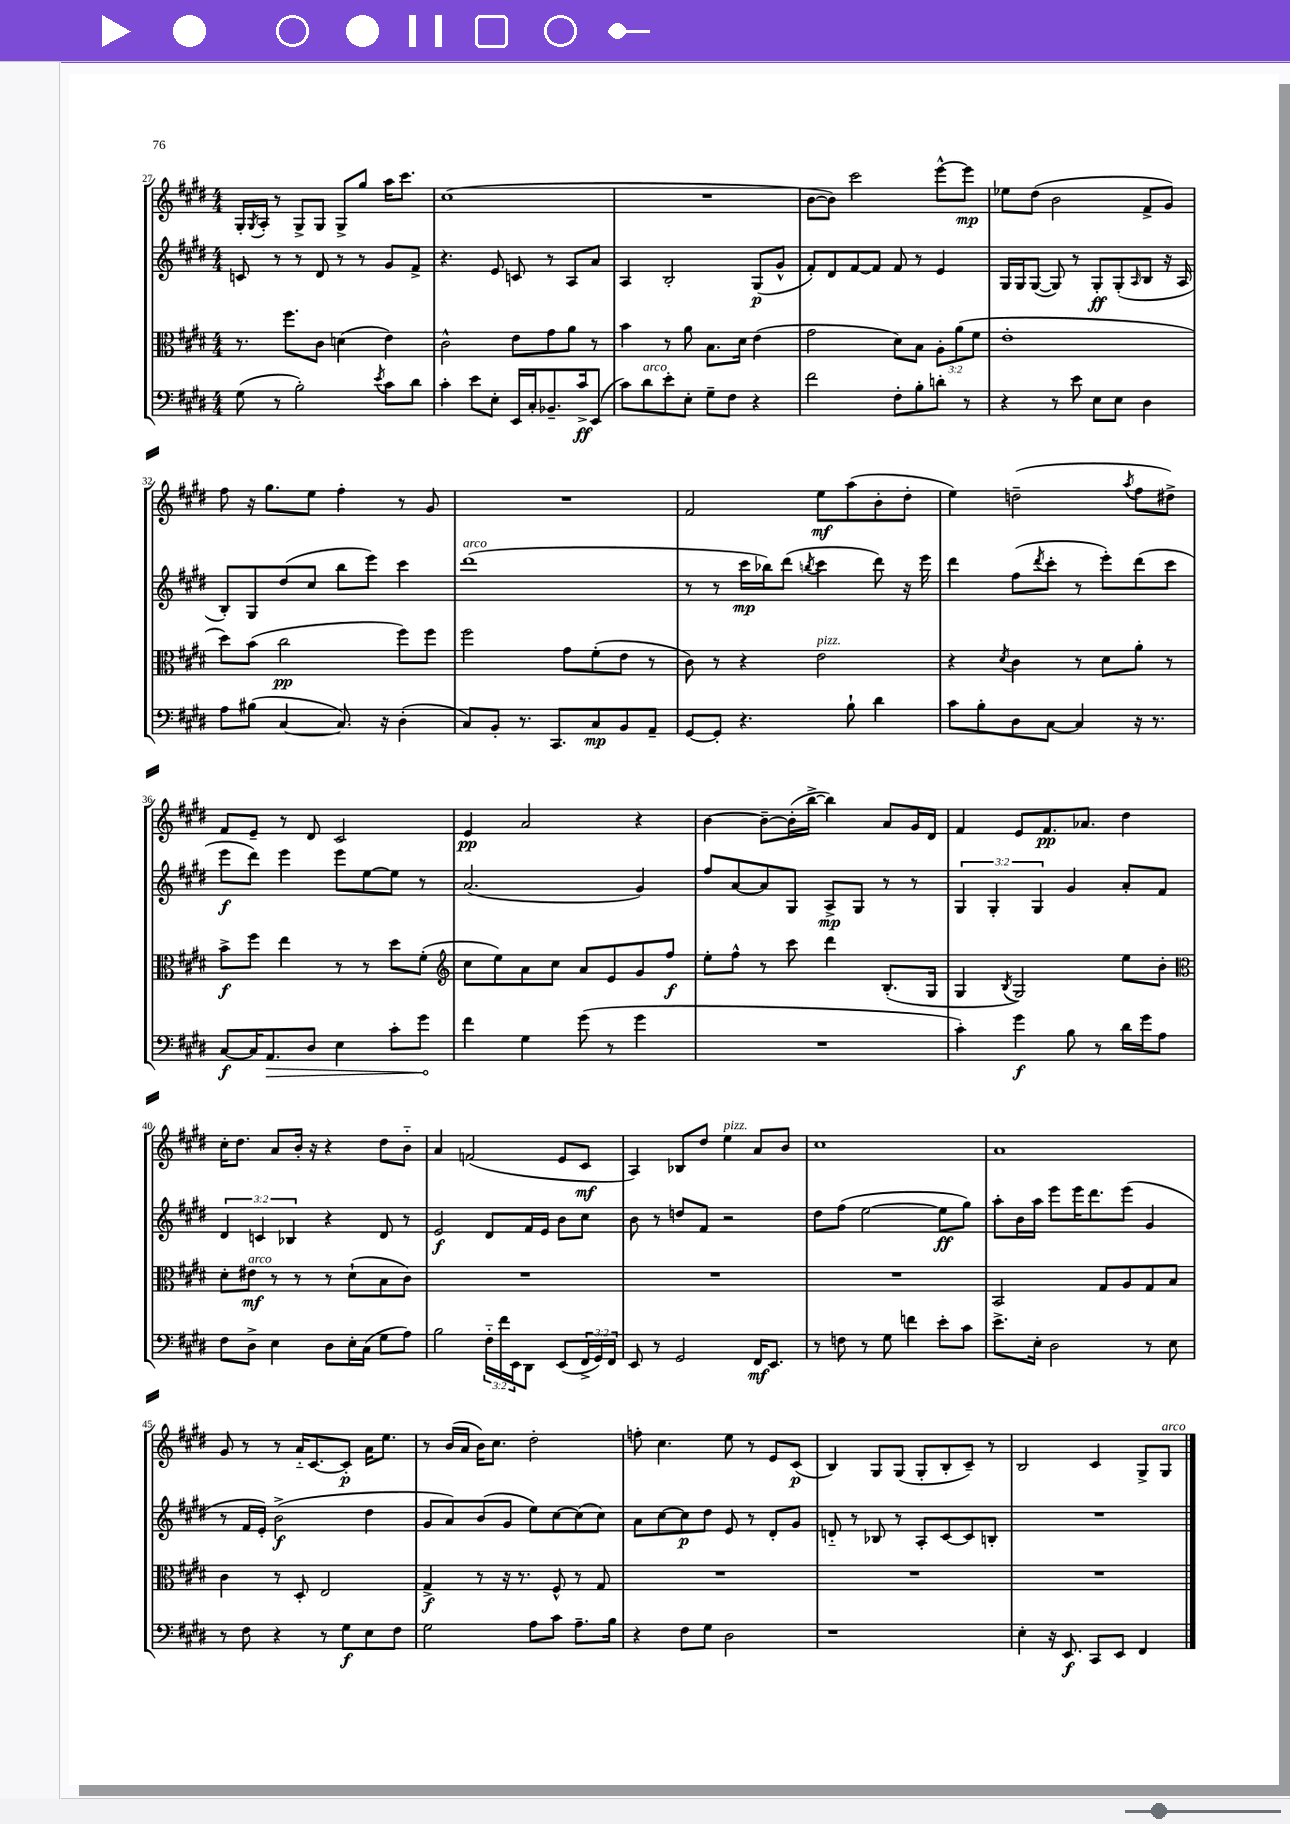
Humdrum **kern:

**kern	**kern	**kern	**kern
*staff4	*staff3	*staff2	*staff1
*clefF4	*clefC3	*clefG2	*clefG2
*k[f#c#g#d#]	*k[f#c#g#d#]	*k[f#c#g#d#]	*k[f#c#g#d#]
*M4/4	*M4/4	*M4/4	*M4/4
(8G#	8.r	8c	16G#'
.	.	.	8qG#
.	.	.	16A'
8r	.	8r	8r
.	8.ff#	.	.
2B')	.	8r	8G#^
.	8c#	8d#	8G#
.	(4d	8r	8G#^
.	.	8r	8gg#
8qe	.	.	.
8c#	4e)	8g#	16aa
.	.	.	8.ccc#
8d#	.	8f#^	.
=	=	=	=
4c#'	2c#^^	4.r	(1cc#
8e	.	.	.
8E'	.	8e	.
16EE	8e	8c	.
16C#'	.	.	.
8.BB-~	8g#	8r	.
.	8a	8A	.
16c#^	.	.	.
(8EE	8r	8a	.
=	=	=	=
8c#)	4b	4A	1r
8d#	.	.	.
8e'	8r	2B'	.
8E'	8a	.	.
8G#~	8.B	.	.
8F#	.	.	.
.	16d#	.	.
4r	(4e	(8G#	.
.	.	8g#^^	.
=	=	=	=
2f#	2g#	8f#')	[8b
.	.	8d#	8b])
.	.	[8f#	2ccc#
.	.	8f#]	.
8F#'	8d#)	8f#	.
8B'	8B	8r	.
8d'	12A'	4e	[8eee^^
.	(12a	.	.
8r	.	.	8eee]
.	12f#	.	.
=	=	=	=
4r	1e'	16G#	8ee-
.	.	16G#	.
.	.	([8G#	(8dd#
8r	.	8G#])	2b
8e	.	8r	.
8E	.	8G#'	.
8E	.	(8G#'	.
.	.	16qqA	.
4D#	.	8B	8f#^
.	.	16r	8g#)
.	.	16A	.
=	=	=	=
8A	8dd#)	8B')	8ff#
(8B#	(8b	8G#	16r
.	.	.	8.gg#
[4C#	2cc#	(8dd#	.
.	.	8cc#	8ee
8.C#])	.	8bb	4ff#'
.	.	8eee)	.
16r	.	.	.
(4D#'	8ff#)	4ccc#	8r
.	8ff#	.	8g#
=	=	=	=
8C#)	2ff#	(1ddd#	1r
8BB'	.	.	.
8.r	.	.	.
8.CC#	.	.	.
.	8g#	.	.
8C#	(8f#'	.	.
8BB	8e	.	.
8AA~	8r	.	.
=	=	=	=
[8GG#	8c#)	8r	2f#
8GG#']	8r	8r	.
4.r	4r	16ccc#	.
.	.	16bb-)	.
.	.	(8ddd#	.
.	.	8qbb	.
.	2e	4ccc#	8ee
8B`	.	.	(8aa
4d#	.	8ddd#)	8b'
.	.	16r	8dd#'
.	.	16eee	.
=	=	=	=
8c#	4r	4ddd#	4ee)
8B'	.	.	.
.	8qd#	.	.
8D#	4c#	(8ff#	(2dd~
.	.	8qddd#	.
[8C#	.	8ccc#'	.
4C#]	8r	8r	.
.	8d#	8eee')	.
.	.	.	8qaa
16r	8a'	(8ddd#	8ff#
8.r	.	.	.
.	8r	8ccc#	8dd#^)
=	=	=	=
[8C#	8b^	8eee	8f#
16C#]	8ff#	8ddd#)	8e~
8.AA	.	.	.
.	4ee	4eee	8r
8D#	.	.	8d#
4E	8r	8eee	2c#
.	8r	[8ee	.
8c#'	8dd#	8ee]	.
8g#	(8f#'	8r	.
=	=	=	=
*	*clefG2	*	*
4f#	8cc#	(2.a	4e
.	8ee)	.	.
4G#	8a	.	2a
.	8cc#	.	.
(8g#	8a	.	.
8r	8e	.	.
4g#	8g#	4g#)	4r
.	8ff#	.	.
=	=	=	=
1r	8ee'	8ff#	[4b
.	8ff#^^	[8a	.
.	8r	8a]	8b~_
.	8ccc#	8G#	(16b']
.	.	.	[16bb^
.	4ddd#	8A^	4bb])
.	.	8G#	.
.	(8.B'	8r	8a
.	.	8r	16g#
.	16G#	.	16d#
=	=	=	=
4c#')	4G#	6G#	4f#
.	.	6G#'	.
.	8qB	.	.
4g#	2G#)	.	8e
.	.	6G#	.
.	.	.	8.f#
8B	.	4g#	.
.	.	.	8.a-
8r	.	.	.
16d#	8ee	8a'	4dd#
16g#	.	.	.
8A	8b'	8f#	.
=	=	=	=
*	*clefC3	*	*
8F#	8d#'	6d#	16cc#'
.	.	.	8.dd#
8D#^	8e#	.	.
.	.	6c	.
4E	8r	.	8a
.	.	6B-	.
.	8r	.	16b'
.	.	.	16r
8D#	8r	4r	4r
16E'	(8d#`	.	.
(16C#	.	.	.
8G#	8B	8d#	8dd#
8A)	8c#)	8r	8b'~
=	=	=	=
2B	1r	2e	4a
.	.	.	(2f
24F#'~	.	8d#	.
24f#	.	.	.
24EE	.	.	.
8DD#	.	16f#	.
.	.	16e	.
(8EE	.	8b	8e
24FF#^	.	8cc#	8c#
24GG#)	.	.	.
24FF#	.	.	.
=	=	=	=
8EE	1r	8b	4A)
8r	.	8r	.
2GG#	.	8dd	8B-
.	.	8f#	8dd#
.	.	2r	4ee
16FF#	.	.	8a
8.EE	.	.	.
.	.	.	8b
=	=	=	=
8r	1r	8dd#	1cc#
8F	.	(8ff#	.
8r	.	[2ee	.
8G#	.	.	.
4f	.	.	.
8e'	.	8ee]	.
8c#	.	8gg#)	.
=	=	=	=
8.e^	2BB	8aa'	1a
.	.	16b	.
16E'	.	16aa	.
2D#	.	8eee	.
.	.	16eee	.
.	.	8.ddd#	.
.	8G#	.	.
.	8A	(8eee	.
8r	8G#	4g#	.
8E	8B	.	.
=	=	=	=
8r	4c#	8r	8g#
8F#	.	16f#	8r
.	.	16e')	.
4r	8r	(2b^	8r
.	8D#'	.	16a'~
.	.	.	[8.c#
8r	2E	.	.
8G#	.	.	8c#']
8E	.	4dd#	16a
.	.	.	8.ee
8F#	.	.	.
=	=	=	=
2G#	4G#^	8g#	8r
.	.	8a)	(16b
.	.	.	16a
.	8r	(8b	16b)
.	.	.	8.cc#
.	16r	8g#	.
.	8.r	.	.
8A	.	8ee)	2dd#'
8c#	8F#^^	[8cc#	.
8.A~	8r	(8cc#]	.
.	8G#	8cc#)	.
16B	.	.	.
=	=	=	=
4r	1r	8a	8ff'
.	.	[8cc#	4.cc#
8F#	.	8cc#]	.
8G#	.	8dd#	.
2D#	.	8e	8ee
.	.	8r	8r
.	.	8d#'	8e
.	.	8g#	(8c#
=	=	=	=
1r	1r	8d'~	4B)
.	.	8r	.
.	.	8B-	8G#
.	.	8r	(8G#
.	.	8A'	8G#'
.	.	[8c#	8B'
.	.	8c#]	8c#~)
.	.	8B'	8r
=	=	=	=
4E'	1r	1r	2B
16r	.	.	.
8.EE	.	.	.
8CC#	.	.	4c#
8EE	.	.	.
4FF#	.	.	8G#^
.	.	.	8G#
==	==	==	==
*-	*-	*-	*-
